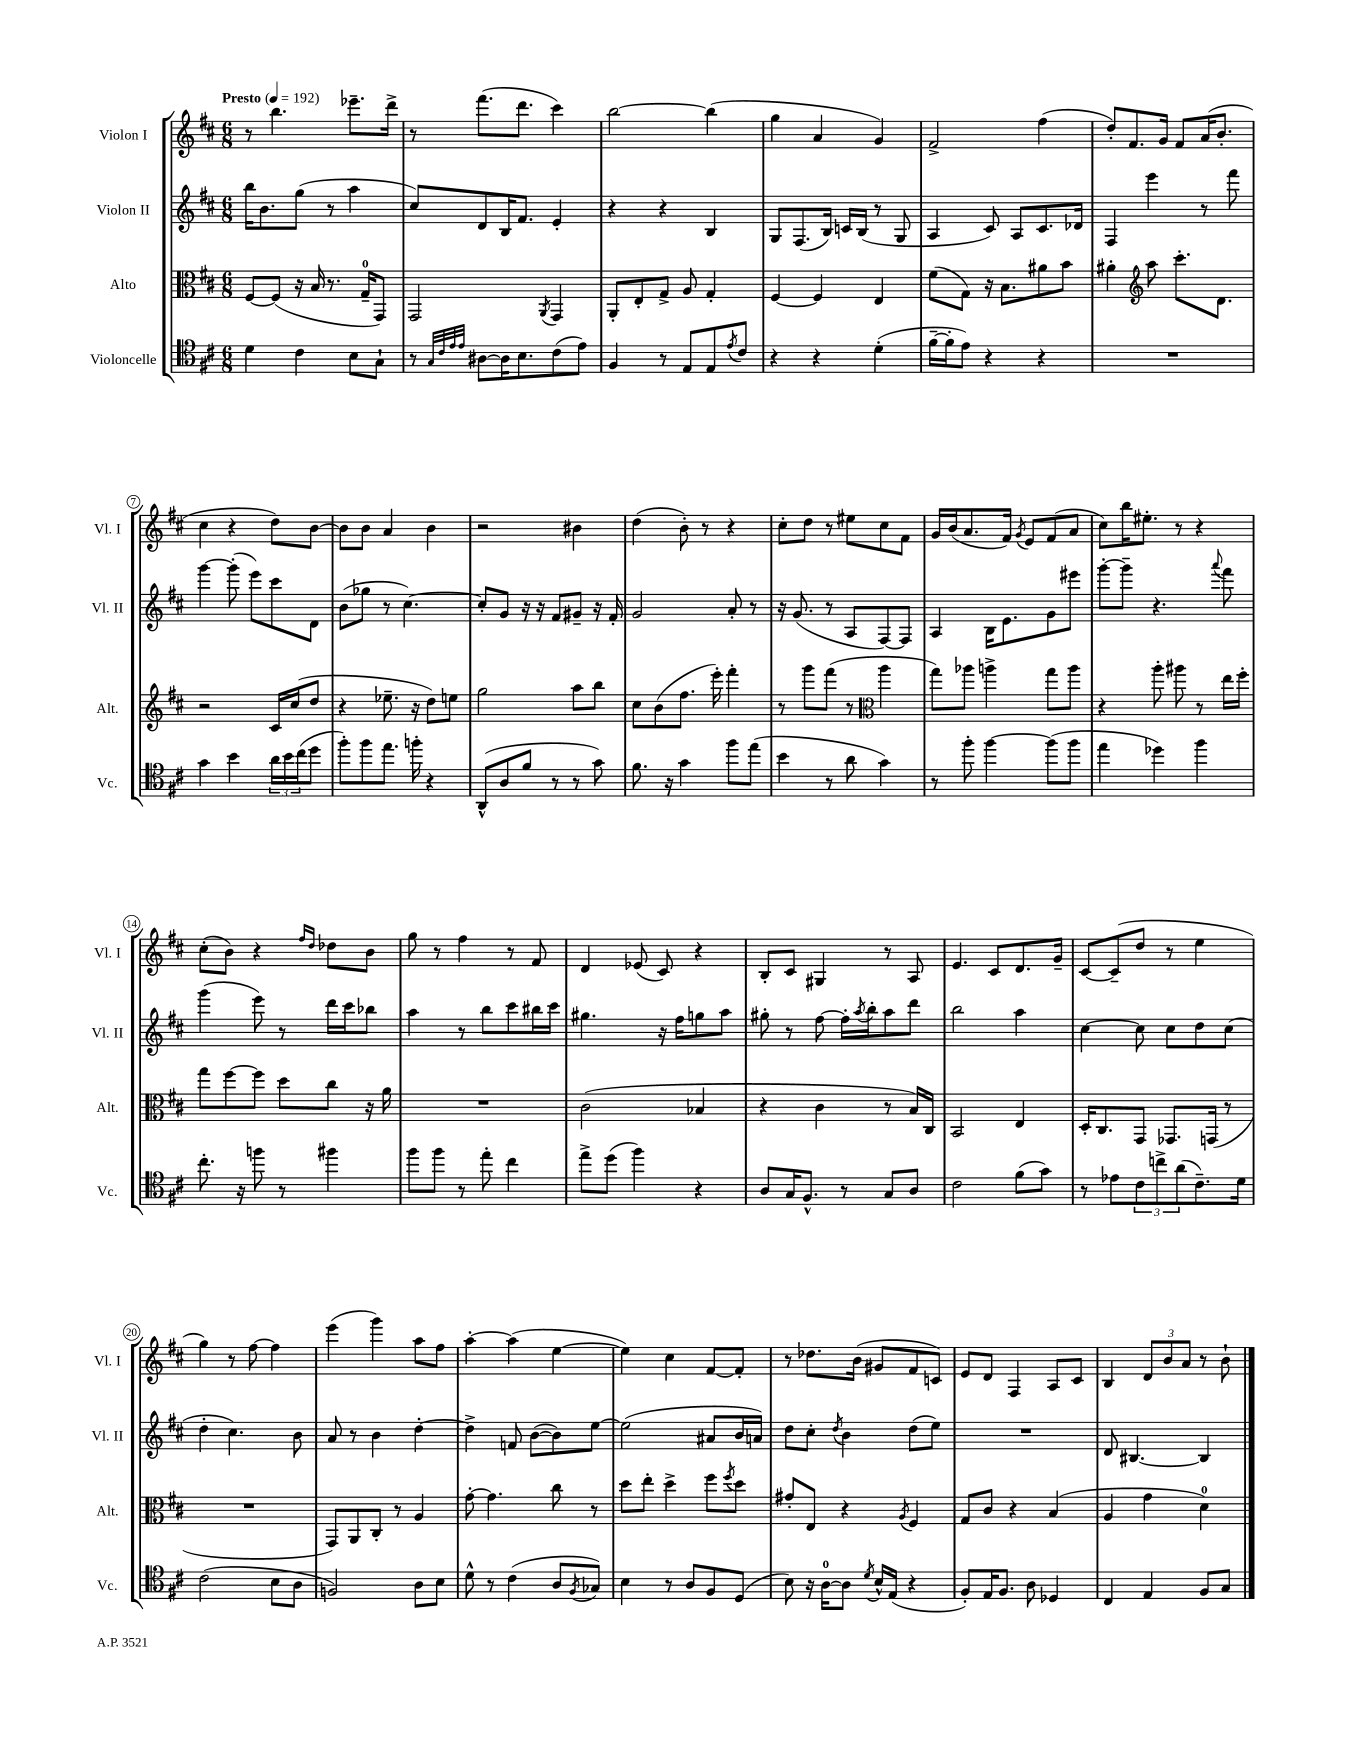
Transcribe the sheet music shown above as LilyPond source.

<<
\new StaffGroup <<
\new Staff = "s0" \with { instrumentName = "Violon I" shortInstrumentName = "Vl. I" } {
    \clef treble \key d \major \numericTimeSignature \time 6/8 \tempo "Presto" 4 = 192
    r8 b''4. ees'''8.-- d'''16-> |
    r8 fis'''8.( d'''8. cis'''4) |
    b''2~ b''4( |
    g''4 a'4 g'4) |
    fis'2-> fis''4( |
    d''8-.) fis'8. g'16 fis'8 a'16( b'8.-. |
    cis''4 r4 d''8) b'8~ |
    b'8 b'8 a'4 b'4 |
    r2 bis'4 |
    d''4( b'8-.) r8 r4 |
    cis''8-. d''8 r8 eis''8 cis''8 fis'8 |
    g'16 b'16( a'8. fis'16) \acciaccatura { g'8 } e'8 fis'8( a'8 |
    cis''8) b''16 eis''8.-. r8 r4 |
    cis''8-.( b'8) r4 \grace { fis''16 d''16 } des''8 b'8 |
    g''8 r8 fis''4 r8 fis'8 |
    d'4 ees'8( cis'8) r4 |
    b8-. cis'8 gis4 r8 a8 |
    e'4. cis'8 d'8. g'16-- |
    cis'8~ cis'8--( d''8 r8 e''4 |
    g''4) r8 fis''8~ fis''4 |
    e'''4( g'''4) a''8 fis''8 |
    a''4~-. a''4( e''4~ |
    e''4) cis''4 fis'8~ fis'8-. |
    r8 des''8. b'16( gis'8 fis'8 c'8) |
    e'8 d'8 fis4 a8 cis'8 |
    b4 \tuplet 3/2 { d'8 b'8 a'8 } r8 b'8-! \bar "|." |
}
\new Staff = "s1" \with { instrumentName = "Violon II" shortInstrumentName = "Vl. II" } {
    \clef treble \key d \major \numericTimeSignature \time 6/8
    b''16 b'8. g''8( r8 a''4 |
    cis''8) d'8 b16 fis'8. e'4-. |
    r4 r4 b4 |
    g8 fis8.( b16) c'16 b16( r8 g8 |
    a4 cis'8) a8 cis'8. des'16 |
    fis4 e'''4 r8 fis'''8 |
    g'''4~ g'''8-.( e'''8) cis'''8 d'8 |
    b'8( ges''8 r8 cis''4.~) |
    cis''8-. g'8 r16 r16 fis'8 gis'8-- r16 fis'16-. |
    g'2 a'8-. r8 |
    r16 g'8.( r8 a8 fis8~) fis8 |
    a4 b16 e'8. g'8 eis'''8 |
    g'''8~-. g'''8-- r4. \appoggiatura { a'''8 } fis'''8 |
    g'''4( e'''8) r8 d'''16 cis'''16 bes''8 |
    a''4 r8 b''8 cis'''8 bis''16 cis'''16 |
    gis''4. r16 fis''16 g''8 a''8 |
    gis''8-. r8 fis''8~ fis''16-. \acciaccatura { a''8 } b''16-. a''8 d'''8 |
    b''2 a''4 |
    cis''4~ cis''8 cis''8 d''8 cis''8( |
    d''4-. cis''4.) b'8 |
    a'8 r8 b'4 d''4~-. |
    d''4-> f'8 b'8~( b'8) e''8~ |
    e''2( ais'8 b'16 a'16) |
    d''8 cis''8-. \acciaccatura { d''8 } b'4 d''8( e''8) |
    R2. |
    d'8 bis4.~ bis4 \bar "|." |
}
\new Staff = "s2" \with { instrumentName = "Alto" shortInstrumentName = "Alt." } {
    \clef alto \key d \major \numericTimeSignature \time 6/8
    fis8~ fis8( r16 b16 r8. g16-0-- g,8) |
    g,2 \acciaccatura { a,8 } g,4 |
    a,8-. e8-. g8-> a8 g4-. |
    fis4~ fis4 e4 |
    fis'8( g8) r16 b8. ais'8 b'8 |
    ais'4-. \clef treble a''8 cis'''8.-. d'8. |
    r2 cis'16 cis''16( d''8 |
    r4 ees''8.-- r16 d''8) e''8 |
    g''2 a''8 b''8 |
    cis''8 b'8( fis''8. e'''16-.) fis'''4-. |
    r8 g'''8 fis'''8( r8 \clef alto a''4 |
    g''8) aes''8 a''4-> g''8 a''8 |
    r4 a''8-. ais''8 r8 e''16 fis''16-. |
    g''8 fis''8~ fis''8 d''8 cis''8 r16 a'16 |
    R2. |
    cis'2( bes4 |
    r4 cis'4 r8 b16) cis16 |
    b,2 e4 |
    d16-. cis8. g,8 ges,8. g,16( r8 |
    R2. |
    g,8) a,8 cis8-. r8 a4 |
    g'8~-. g'4. cis''8 r8 |
    d''8 e''8-. d''4-> fis''8 \acciaccatura { fis''8 } d''8 |
    gis'8-. e8 r4 \acciaccatura { a8 } fis4 |
    g8 cis'8 r4 b4( |
    a4 g'4 d'4-0) \bar "|." |
}
\new Staff = "s3" \with { instrumentName = "Violoncelle" shortInstrumentName = "Vc." } {
    \clef tenor \key d \major \numericTimeSignature \time 6/8
    d'4 cis'4 b8 g8-! |
    r8 \grace { g32 cis'32 e'32 e'32 } ais8~ ais16 b8. cis'8( e'8) |
    fis4 r8 e8 e8 \acciaccatura { e'8 } cis'8 |
    r4 r4 d'4-.( |
    fis'16~-- fis'16-. e'8) r4 r4 |
    R2. |
    g'4 b'4 \tuplet 3/2 { a'16 b'16 cis''16( } d''8 |
    fis''8-.) fis''8 e''8. f''16-. r4 |
    a,8-^( a8 fis'8 r8 r8 g'8) |
    fis'8. r16 g'4 fis''8 e''8( |
    b'4 r8 a'8 g'4) |
    r8 fis''8-. fis''4~ fis''8( fis''8 |
    e''4 des''4) fis''4 |
    cis''8.-. r16 f''8 r8 fis''4 |
    fis''8 fis''8 r8 e''8-. cis''4 |
    e''8-> d''8( fis''4) r4 |
    a8 g16 fis8.-^ r8 g8 a8 |
    cis'2 fis'8( g'8) |
    r8 ees'8 \tuplet 3/2 { cis'8 c''8-> a'8( } cis'8.--) d'16 |
    cis'2( b8 a8 |
    f2) a8 b8 |
    d'8-^ r8 cis'4( a8 \acciaccatura { fis8 } ges8) |
    b4 r8 a8 fis8 d8( |
    b8) r16 a16-0~ a8 \acciaccatura { d'8 } b16-^ e16( r4 |
    fis8-.) e16 fis8. a8 des4 |
    cis4 e4 fis8 g8 \bar "|." |
}
>>
>>
\layout { \context { \Score \override BarNumber.stencil = #(make-stencil-circler 0.1 0.3 ly:text-interface::print) } }
